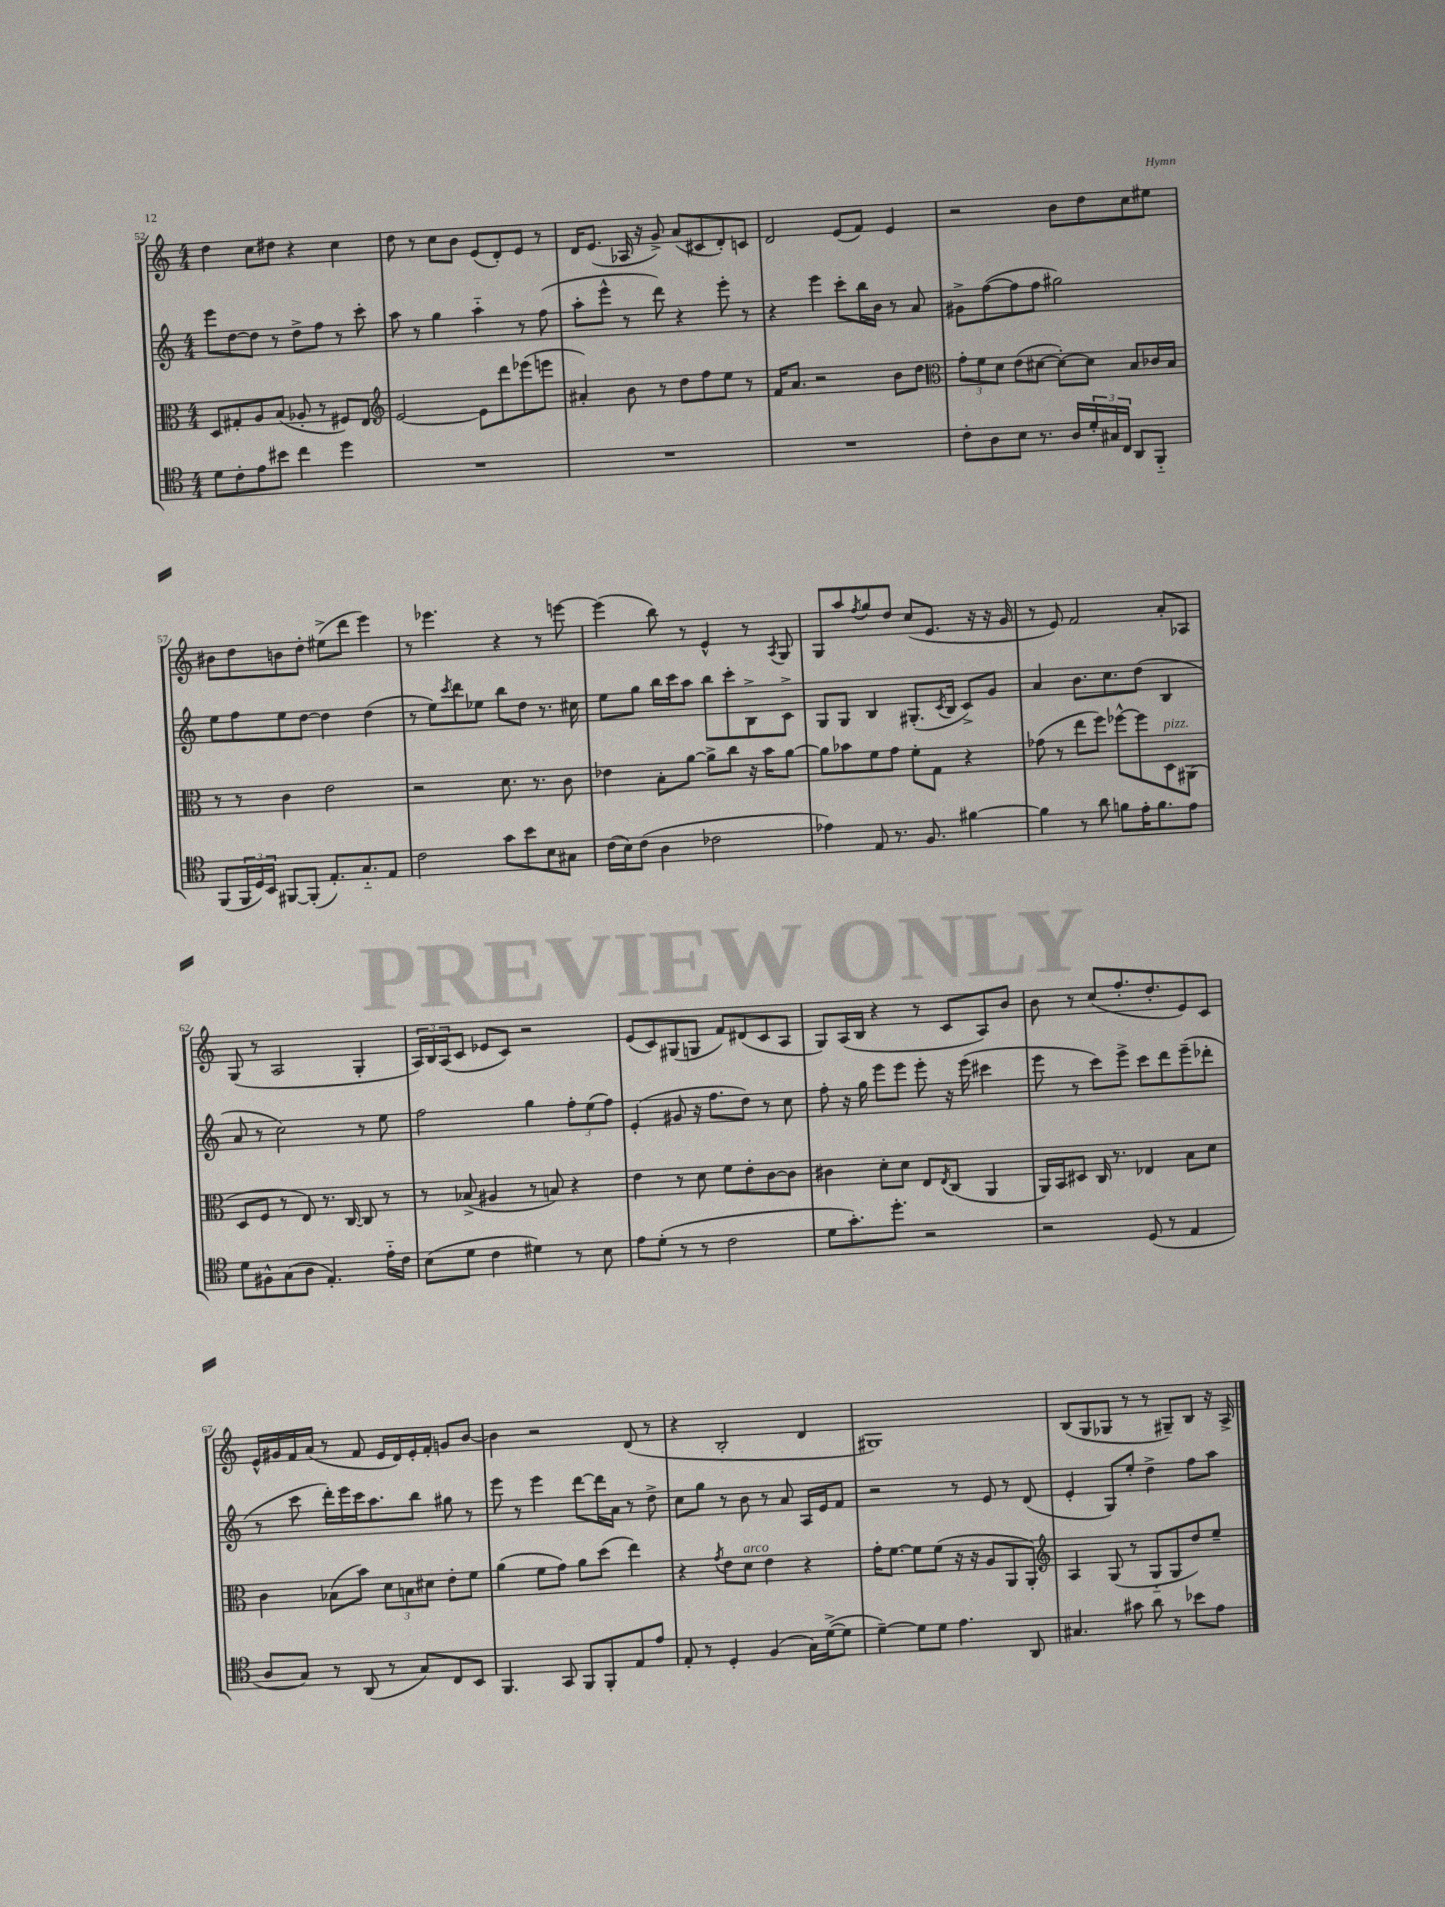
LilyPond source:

<<
\new StaffGroup <<
\new Staff = "s0" {
    \clef treble \key c \major \numericTimeSignature \time 4/4
    d''4 c''8 dis''8 r4 c''4 |
    d''8 r8 c''8 b'8 e'8( d'8-.) e'8 r8 |
    d'16 e'8.( aes16 r16 g'8->) a'8( cis'8 d'8-.) c'8 |
    d'2 e'8( f'8) e'4 |
    r2 b'8 d''8 c''8 eis''8 |
    bis'8 d''8 b'8 d''8-. eis''8->( d'''8 e'''4) |
    r8 ees'''4. r4 r8 e'''8~ |
    e'''4( b''8) r8 e'4-^ r8 \acciaccatura { a8 } g8 |
    g8 a''8 \acciaccatura { f''8 } g''8 d''8 c''8( e'8. r16 r16 g'16 |
    r8 e'8) f'2 a'8-. aes8 |
    g8( r8 a2 g4-. |
    \tuplet 3/2 { a16) b16 a16( } c'8 ees'8 c'8) r2 |
    e'8( c'8) gis8( g8 f'8) dis'8( c'8 a8 |
    g8) a16( b16 r4 r8 c'8 a8) b'8 |
    b'8 r8 c''8( f''8.-. d''8.-. e'8) c'8 |
    e'16-^ gis'16 f'16 a'16( r8 f'8 e'16 d'16) e'16-. f'16-. g'8 b'8~ |
    b'4 r2 d'8( r8 |
    r4 b2-. d'4 |
    gis1) |
    b8( g8 ges8 r8 r8 gis8--) b8 r16 a16-> \bar "|." |
}
\new Staff = "s1" {
    \clef treble \key c \major \numericTimeSignature \time 4/4
    e'''8 d''8~ d''8 r8 d''8-> f''8 r8 c'''8-. |
    a''8 r8 g''4 a''4-_ r8 f''8( |
    a''8-. e'''8-^ r8 d'''8) r4 e'''8-. r8 |
    r4 e'''4 c'''8-. b''16 b'16 r8 a'8 |
    gis'8-> f''8~( f''8 f''8 gis''2) |
    e''8 f''8 e''8 d''8~ d''4 d''4( |
    r8 e''8) \acciaccatura { c'''8 } d'''8 ees''8 b''8 d''8 r8. cis''16 |
    e''8 g''8 b''16 c'''16 a''8 b''8 c'''8-. b8-> c'8-> |
    g8 g8 b4 gis8.-.( \acciaccatura { c'8 } b16 c'8->) g'8 |
    a'4 b'8. c''8. d''8( b4 |
    a'8 r8 c''2) r8 e''8 |
    f''2 g''4 \tuplet 3/2 { f''8-. e''8( f''8) } |
    e'4-.( gis'8 r16 f''8. d''8) r8 c''8 |
    f''8-. r16 g''16 e'''8 e'''8 e'''8-. r16 e'''16( cis'''4 |
    e'''8 r8 c'''8) e'''8-> c'''8 d'''8 e'''8--( des'''8-. |
    r8 c'''8 d'''16-.) e'''16 c'''16 a''8. b''8 gis''8 r8 |
    e'''8 r8 e'''4 d'''8~ d'''16 a'16 r8 d''8-> |
    c''8 g''8 r8 b'8 r8 a'8 a16 e'16 f'8 |
    r2 r8 e'8 r8 d'8( |
    e'4-. g8) e''8-. d''4-> f''8 a''8 \bar "|." |
}
\new Staff = "s2" {
    \clef alto \key c \major \numericTimeSignature \time 4/4
    d8 gis8-. a8 b8( aes8-. r8 fis8) e8 |
    \clef treble e'2~ e'8 d'''8 ees'''8( e'''8 |
    ais'4-.) b'8 r8 d''8 f''8 e''8 r8 |
    f'16 a'8. r2 b'8 d''8 |
    \clef alto \tuplet 3/2 { g'8-. f'8 d'8 } e'8( dis'8~ dis'8~-.) dis'8 b8 ces'16 b16 |
    r8 r8 c'4 e'2 |
    r2 d'8. r8. c'8 |
    ees'4 b8-. a'8~ a'8-> c''8 r16 b'16 a'8~ |
    a'8 bes'8 f'8 g'8 f'8-. g8 r4 |
    ges'8( r8 e''8 f''8) fes''8~-^ fes''8 d8^\markup { \italic "pizz." } ais,8( |
    d8 f8 r8 e8) r8. c16~ c8 r8 |
    r8 bes8->( ais4 r8 b8) r4 |
    e'4 r8 d'8 f'8 e'8-. c'8~ c'8 |
    cis'4 d'8-. d'8 e8 \acciaccatura { e8 } c8( a,4 |
    a,16) b,16 dis8 c16 r8. ees4 b8 d'8 |
    c'4 bes8( b'8) \tuplet 3/2 { d'8 b8 dis'8 } e'8-. f'8 |
    a'4( f'8 g'8) a'8 d''8( e''4) |
    r4 \acciaccatura { g'8 } e'8 d'8^\markup { \italic "arco" } e'4 r4 |
    g'16-. f'8.~ f'8 f'8( r16 r16 a8 a,8 a,8-.) |
    \clef treble a4 g8( r8 g8-_ g8 d''8) e''8-- \bar "|." |
}
\new Staff = "s3" {
    \clef tenor \key c \major \numericTimeSignature \time 4/4
    d'8 c'8-. e'8 bis'8 c''4 d''4 |
    R1 |
    R1 |
    R1 |
    c'8-. a8 b8 r8. a16 \tuplet 3/2 { d'16-. gis16 c16 } a,8 f,8-_ |
    f,8( \tuplet 3/2 { f,16 d16) b,16 } fis,8~ fis,8-.( e8.-.) g8.-_ e8 |
    c'2 g'8 b'8 b8 gis8 |
    c'16( b16) c'8( a4 ces'2 |
    ees'4) e8 r8. f8. fis'4~ |
    fis'4 r8 a'8 f'8 e'16-. f'8. e'8 |
    d'8 fis8-^ g8( a8 e4.-.) e'16-_ c'16 |
    b8( d'8 c'4 dis'4) r8 b8 |
    e'8 d'8-.( r8 r8 c'2 |
    d'8 g'8.-.) d''8.-. r2 |
    r2 d8( r8 e4 |
    a8 g8) r8 a,8( r8 g8) c8 b,8 |
    f,4. g,8 f,8 f,8-. e8 e'8 |
    e8-. r8 d4-. f4( g16) d'16~->( d'8 |
    d'4~--) d'8 d'8 e'4. a,8 |
    gis4. gis'8 a'8 r8 bes'8 e'8 \bar "|." |
}
>>
>>
\layout { \context { \Score currentBarNumber = #52 } }
